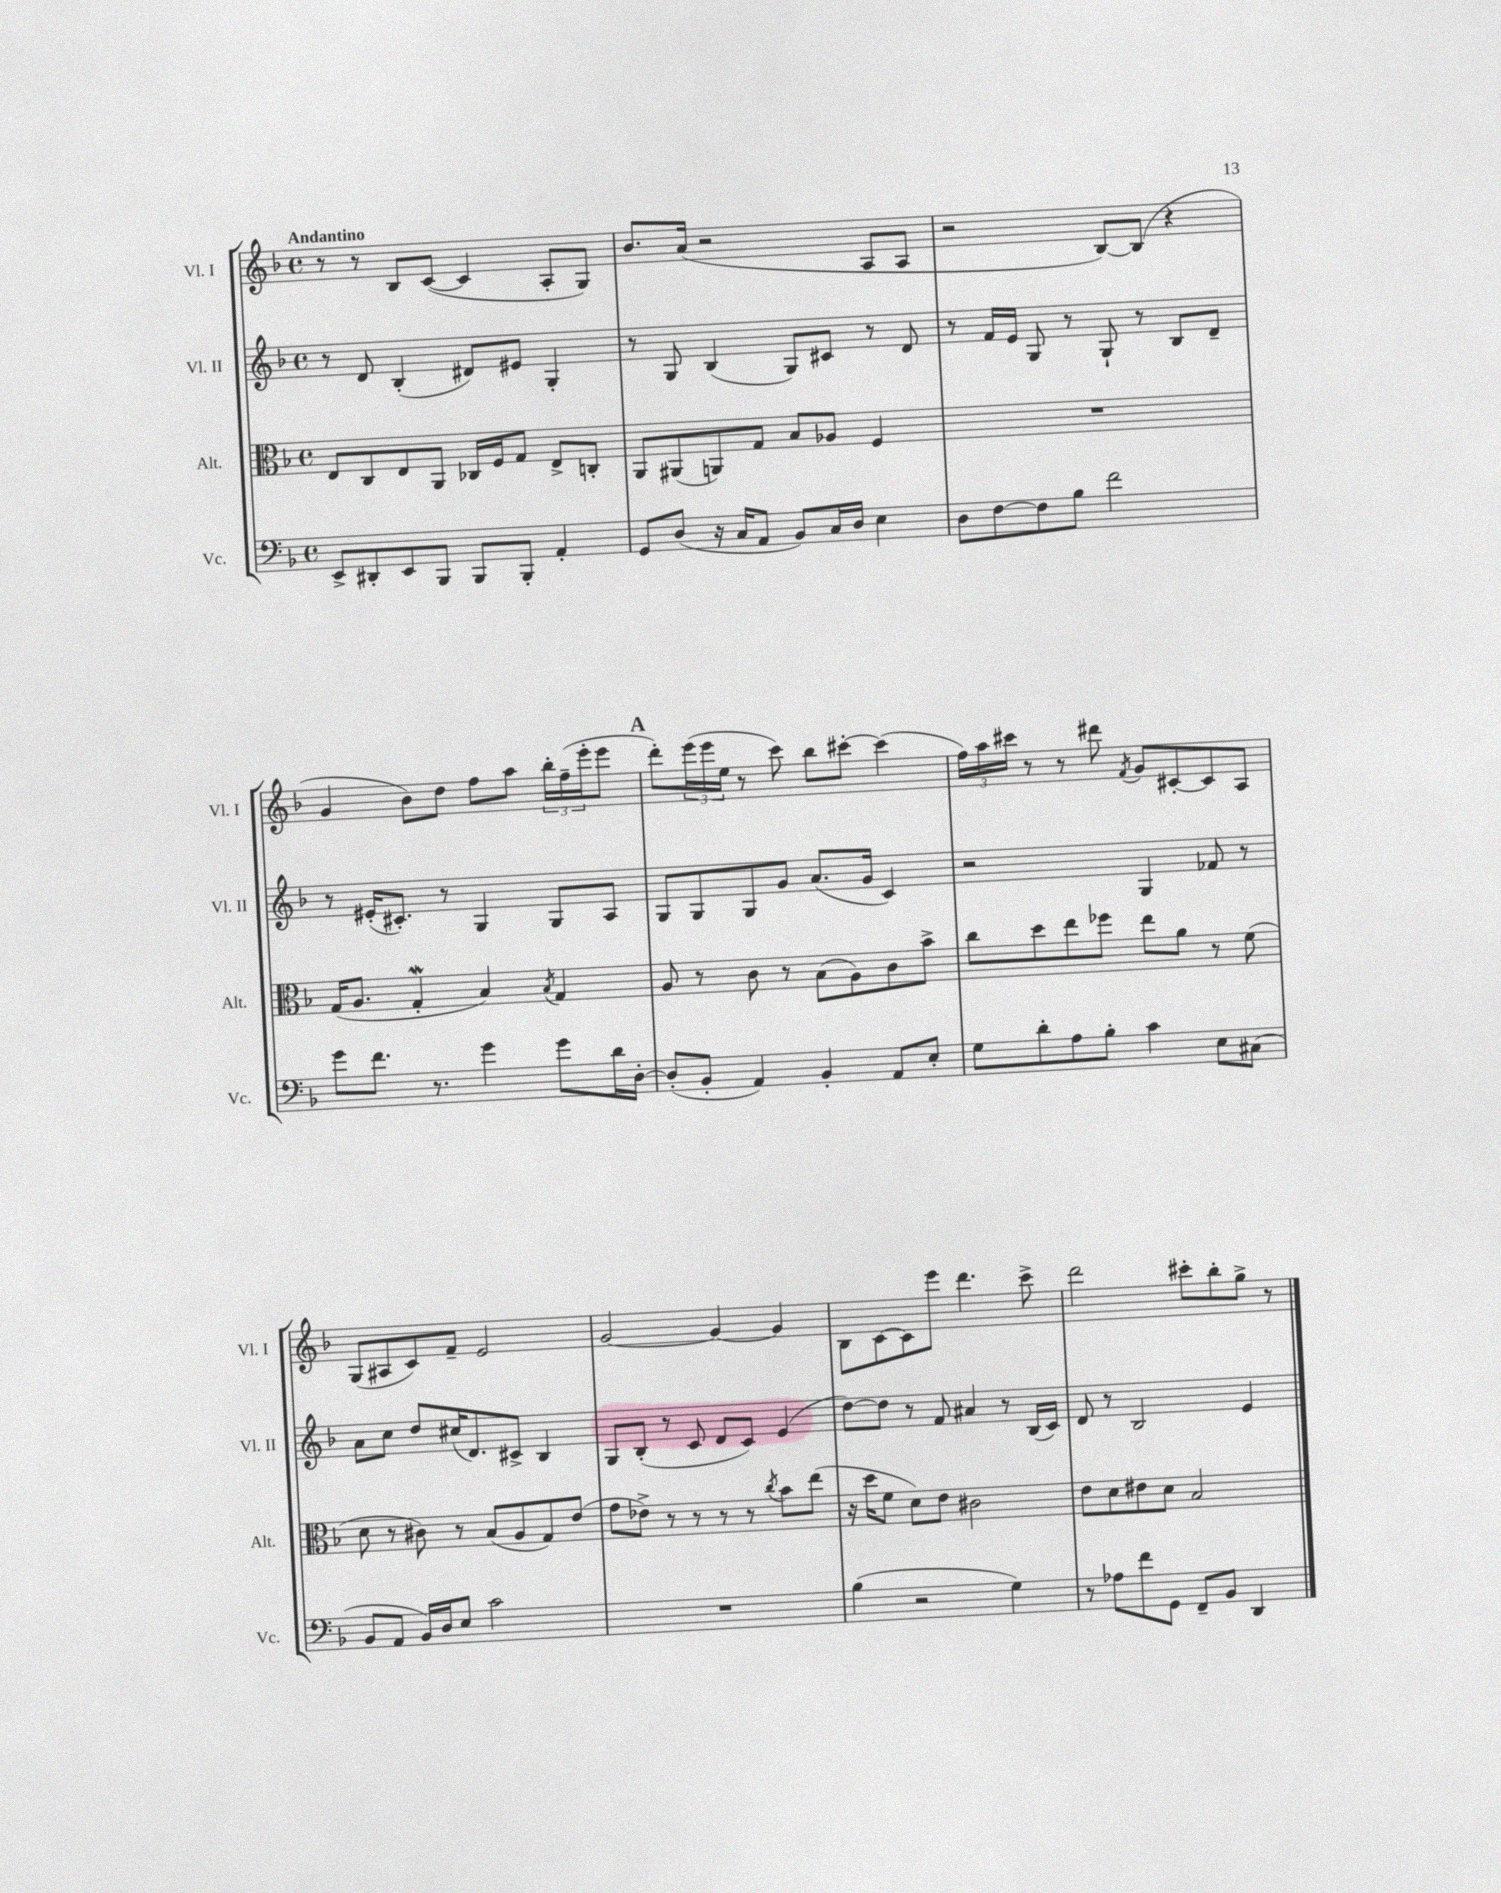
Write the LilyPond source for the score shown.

<<
\new StaffGroup <<
\new Staff = "s0" \with { instrumentName = "Vl. I" shortInstrumentName = "Vl. I" } {
    \clef treble \key f \major \defaultTimeSignature \time 4/4 \tempo "Andantino"
    r8 r8 bes8 c'8~( c'4 a8-. g8) |
    bes'8. a'16( r2 a8 a8 |
    r2 bes8~) bes8( r4 |
    g'4 bes'8) d''8 f''8 a''8 \tuplet 3/2 { bes''16-. f''16--( e'''16-. } e'''8 |
    \mark \markup { \bold "A" } d'''8-.) \tuplet 3/2 { e'''16( e'''16 e''16 } r8 c'''8) bes''8 cis'''8~-. cis'''4( |
    \tuplet 3/2 { f''16) a''16 cis'''16 } r8 r8 dis'''8 \acciaccatura { f'8 } g'8 cis'8~-. cis'8 a8 |
    g8( ais8 c'8) f'8-- e'2 |
    g'2~ g'4~ g'4 |
    bes8 c'8~ c'8 e'''8 d'''4. c'''8-> |
    d'''2 cis'''8-. bes''8-. g''8-> r8 \bar "|." |
}
\new Staff = "s1" \with { instrumentName = "Vl. II" shortInstrumentName = "Vl. II" } {
    \clef treble \key f \major \defaultTimeSignature \time 4/4
    r8 d'8 bes4-.( dis'8) eis'8 g4-. |
    r8 g8 bes4( g8) cis'8 r8 d'8 |
    r8 f'16 e'16 g8 r8 g8-! r8 bes8 d'8-- |
    r8 eis'16-.( cis'8.-.) r8 g4 g8 a8 |
    \mark \markup { \bold "A" } g8 g8 g8 g'8 a'8.( g'16 c'4) |
    r2 g4 fes'8 r8 |
    a'8 c''8 d''8 cis''16( d'8.) cis'8-> bes4 |
    g8 bes8-.( r8 c'8 d'8 c'8) e'4( |
    d''8~) d''8 r8 f'8 ais'4 r8 bes16( c'16) |
    d'8 r8 bes2 e'4 \bar "|." |
}
\new Staff = "s2" \with { instrumentName = "Alt." shortInstrumentName = "Alt." } {
    \clef alto \key f \major \defaultTimeSignature \time 4/4
    e8 c8 e8 a,8 ces16 f16 g8 e8-> c8-. |
    a,8 ais,8( a,8) g8 bes8 aes8 f4 |
    R1 |
    g16( a8. g4-.\mordent bes4) \acciaccatura { bes8 } g4 |
    \mark \markup { \bold "A" } a8 r8 c'8 r8 bes8( a8) c'8 bes'8-> |
    c''8 d''8 e''8 fes''8 e''8 a'8 r8 f'8( |
    d'8 r8 cis'8) r8 bes8( a8 g8) e'8( |
    g'8 ees'8->) r8 r8 r8 r8 \acciaccatura { c''8 } bes'8 e''8( |
    r16 d''16 f'8 d'8) e'8 cis'2 |
    e'8 d'8 eis'8 d'8 bes2 \bar "|." |
}
\new Staff = "s3" \with { instrumentName = "Vc." shortInstrumentName = "Vc." } {
    \clef bass \key f \major \defaultTimeSignature \time 4/4
    e,8-> dis,8-. e,8 bes,,8 bes,,8 bes,,8-. a,4-. |
    g,8 d8( r16 c16 a,8 bes,8) c16 d16 e4 |
    d8 f8~ f8 bes8 f'2 |
    g'8 f'8. r8. g'4 g'8 d'16 d16~-. |
    \mark \markup { \bold "A" } d8-.( bes,8-. a,4) bes,4-. a,8 e8-. |
    g8 d'8-. a8 bes8-. c'4 e8 cis8( |
    bes,8 a,8 bes,16) d16 e8 c'2 |
    R1 |
    bes4( r2 g4) |
    r8 aes8 f'8 g,8 f,8-- bes,8 d,4 \bar "|." |
}
>>
>>
\layout { \context { \Score \remove "Bar_number_engraver" } }
